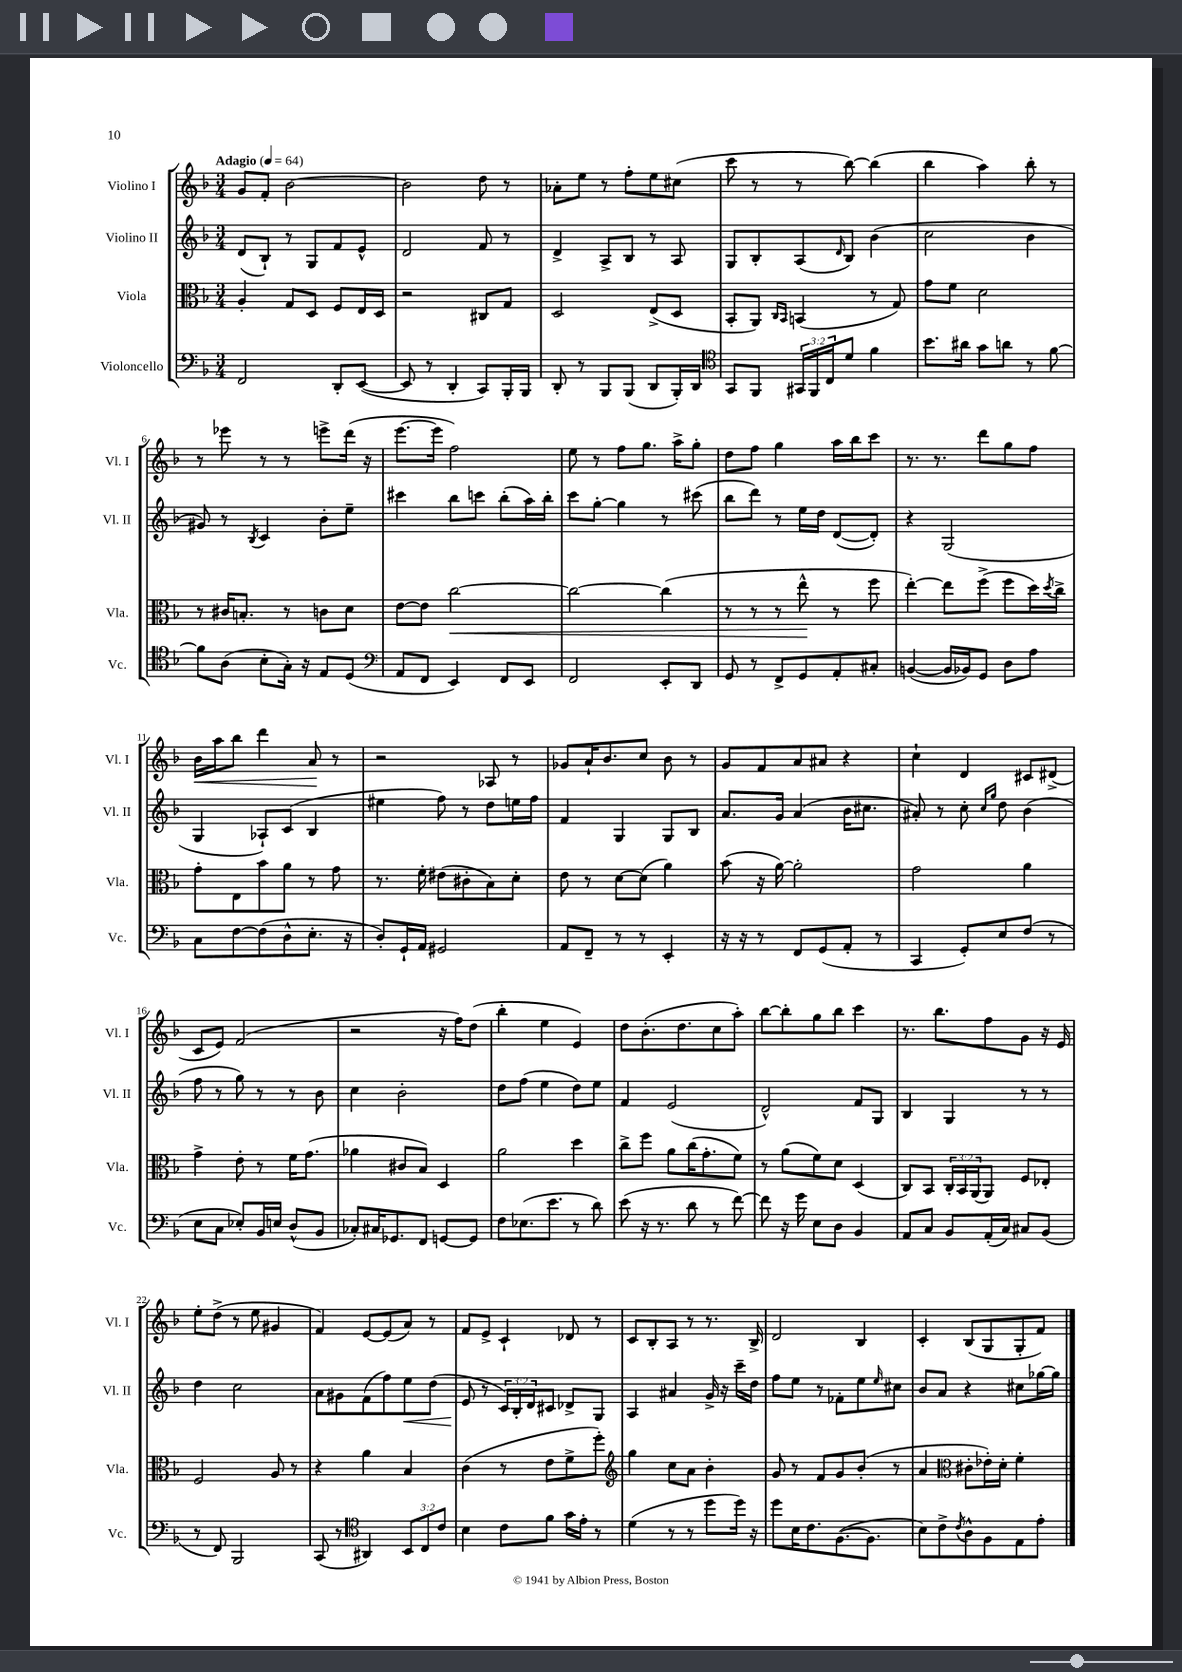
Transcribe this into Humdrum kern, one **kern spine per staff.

**kern	**kern	**dynam	**kern	**dynam	**kern	**dynam
*part4	*part3	*part3	*part2	*part2	*part1	*part1
*staff4	*staff3	*staff3	*staff2	*staff2	*staff1	*staff1
*I"Violoncello	*I"Viola	*	*I"Violino II	*	*I"Violino I	*
*I'Vc.	*I'Vla.	*	*I'Vl. II	*	*I'Vl. I	*
*clefF4	*clefC3	*	*clefG2	*	*clefG2	*
*k[b-]	*k[b-]	*	*k[b-]	*	*k[b-]	*
*M3/4	*M3/4	*	*M3/4	*	*M3/4	*
*MM64	*MM64	*	*MM64	*	*MM64	*
=1	=1	=1	=1	=1	=1	=1
!	!	!	!	!	!LO:TX:a:B:t=Adagio	!
2FF/	4A'/	.	(8d/L	.	8g/L	.
.	.	.	8B-`/J)	.	8f'/J	.
.	8G/L	.	8r	.	[2b-\	.
.	8D/J	.	8G/L	.	.	.
8DD'/L	8F/L	.	8f/	.	.	.
([8EE/J	16E/L	.	8e^^/J	.	.	.
.	16D/JJ	.	.	.	.	.
=2	=2	=2	=2	=2	=2	=2
8EE/]	2r	.	2d/	.	2b-\]	.
8r	.	.	.	.	.	.
4DD'/	.	.	.	.	.	.
8CC/L)	8C#X/L	.	8f/	.	8dd\	.
16BBB-'/L	8G/J	.	8r	.	8r	.
16BBB-/JJ	.	.	.	.	.	.
=3	=3	=3	=3	=3	=3	=3
8DD'/	2D/	.	4d^/	.	8a-X'\L	.
8r	.	.	.	.	8ee\J	.
8BBB-/L	.	.	8A^/L	.	8r	.
(8BBB-/J	.	.	8B-/J	.	8ff'\L	.
8DD/L	(8E^/L	.	8r	.	8ee\	.
16BBB-'/L)	8D/J	.	8A/	.	(8cc#X\J	.
16DD/JJ	.	.	.	.	.	.
=4	=4	=4	=4	=4	=4	=4
*clefC4	*	*	*	*	*	*
8GG/L	8BB-'/L	.	8G/L	.	8ccc\	.
8FF/J	8AA/J)	.	8B-'/	.	8r	.
.	16qqC/LL	.	.	.	.	.
.	16qqBB-/JJ	.	.	.	.	.
24GG#X/LL	(4BBn/	.	(8A/	.	8r	.
24FF/	.	.	.	.	.	.
24C/J	.	.	.	.	.	.
.	.	.	16qqd/	.	.	.
8d/J	.	.	8B-/J)	.	[8bb-\)	.
4f\	8r	.	(4b-\	.	(4bb-\]	.
.	8G/)	.	.	.	.	.
=5	=5	=5	=5	=5	=5	=5
8.b-\L	8g\L	.	2cc\	.	4bb-\	.
.	8f\J	.	.	.	.	.
16a#X\Jk	.	.	.	.	.	.
8g\L	2d\	.	.	.	4aa\)	.
8an\J	.	.	.	.	.	.
8r	.	.	4b-\	.	8bb-'\	.
[8f\	.	.	.	.	8r	.
!!LO:LB:g=z
=6	=6	=6	=6	=6	=6	=6
8f\L]	8r	.	8g#X/)	.	8r	.
(8A\J	16c#X/KL	.	8r	.	8eee-X\	.
.	8.Bn'/J	.	.	.	.	.
.	.	.	8qB-/	.	.	.
8B-'\L	.	.	4c/	.	8r	.
16G'\Jk)	8r	.	.	.	8r	.
16r	.	.	.	.	.	.
8E/L	8cn\L	.	8b-'\L	.	8eeen^\L	.
(8D/J	8d\J	.	8ee~\J	.	(16ddd\Jk	.
.	.	.	.	.	16r	.
=7	=7	=7	=7	=7	=7	=7
*clefF4	*	*	*	*	*	*
8AA/L	[8e\L	.	4ccc#X\	.	[8.eee\L	.
8FF/J	8e\J]	.	.	.	.	.
.	.	.	.	.	16eee\Jk]	.
!	!	!LO:HP:b	!	!	!	!
4EE/)	[2cc\	<	8bb-\L	.	2ff\)	.
.	.	.	8cccn\J	.	.	.
8FF/L	.	.	(8bb-'\L	.	.	.
8EE/J	.	.	16aa\L)	.	.	.
.	.	.	16bb-'\JJ	.	.	.
=8	=8	=8	=8	=8	=8	=8
2FF/	2cc\_	.	8ccc\L	.	8ee\	.
.	.	.	[8gg'\J	.	8r	.
.	.	.	4gg\]	.	8ff\L	.
.	.	.	.	.	8.gg\J	.
8EE'/L	(4cc\]	.	8r	.	.	.
.	.	.	.	.	16aa^\KL	.
8DD/J	.	.	(8ccc#X\	.	8gg'\J	.
=9	=9	=9	=9	=9	=9	=9
8GG/	8r	.	8bb-\L	.	8dd\L	.
8r	8r	.	8ddd\J)	.	8ff\J	.
8FF^/L	8r	.	8r	.	4gg\	.
8GG/	8ee^^\	.	16ee\LL	.	.	.
.	.	.	16dd\JJ	.	.	.
8AA'/	8r	[	([8d/L	.	16aa\LL	.
.	.	.	.	.	16bb-\J	.
8C#X'/J	8ff\	.	8d'/J])	.	8ccc\J	.
=10	=10	=10	=10	=10	=10	=10
([4BBn/	[4ee'\)	.	4r	.	8.r	.
.	.	.	.	.	8.r	.
16BB/LL]	8ee\L]	.	(2G/	.	.	.
16BB-X/J)	.	.	.	.	.	.
8GG/J	(8ff^\J	.	.	.	8ddd\L	.
8D\L	8ff\L	.	.	.	8gg\	.
8A\J	16dd\L)	.	.	.	8ff\J	.
.	8qdd/	.	.	.	.	.
.	16cc^\JJ	.	.	.	.	.
!!LO:LB:g=z
=11	=11	=11	=11	=11	=11	=11
!	!	!	!	!	!	!LO:HP:b
8C\L	8g'\L	.	4G/	.	16b-\LL	<
.	.	.	.	.	16aa\J	.
[8F\	8E\	.	.	.	8bb-\J	.
(8F\]	8b-\	.	8A-X`/L)	.	4ddd\	.
8D^^\	8a\J	.	(8c/J	.	.	.
8.E'\J	8r	.	4B-/	.	8a/	.
.	8g\	.	.	.	8r	[
16r	.	.	.	.	.	.
=12	=12	=12	=12	=12	=12	=12
8D'/L)	8.r	.	4ee#X\	.	2r	.
16GG`/L	.	.	.	.	.	.
16AA/JJ	16f'\	.	.	.	.	.
2GG#X/	(8e#X\L	.	8ff\)	.	.	.
.	8c#X'\	.	8r	.	.	.
.	8B-\)	.	8dd\L	.	8A-X/	.
.	8d'\J	.	16een\L	.	8r	.
.	.	.	16ff\JJ	.	.	.
=13	=13	=13	=13	=13	=13	=13
8AA/L	8e\	.	4f/	.	8g-X/L	.
8FF~/J	8r	.	.	.	16a`/K	.
.	.	.	.	.	8.b-/	.
8r	[8d\L	.	4G/	.	.	.
8r	(8d\J]	.	.	.	8cc/J	.
4EE'/	4a\)	.	8G/L	.	8b-\	.
.	.	.	8B-/J	.	8r	.
=14	=14	=14	=14	=14	=14	=14
16r	(8b-\	.	8.a/L	.	8g/L	.
16r	.	.	.	.	.	.
8r	16r	.	.	.	8f/	.
.	[16a\)	.	16g/Jk	.	.	.
8FF/L	2a'\]	.	(4a/	.	8a/	.
(8GG/	.	.	.	.	8a#X/J	.
8AA'/J	.	.	16b-\KL	.	4r	.
.	.	.	8.cc#X\J	.	.	.
8r	.	.	.	.	.	.
=15	=15	=15	=15	=15	=15	=15
4CC/	2g\	.	8a#X'/)	.	4cc`\	.
.	.	.	8r	.	.	.
8GG'/L)	.	.	8cc'\	.	4d/	.
.	.	.	16qqcc/LL	.	.	.
.	.	.	16qqgg/JJ	.	.	.
8E/	.	.	8dd\	.	.	.
(8F/J	4a\	.	(4b-\	.	8c#X/L	.
8r	.	.	.	.	(8d#X^/J	.
!!LO:LB:g=z
=16	=16	=16	=16	=16	=16	=16
8E\L	4g^\	.	8ff\	.	8c/L	.
8C\J	.	.	8r	.	8e/J)	.
8E-X'/L)	8e'\	.	8gg\)	.	(2f/	.
16BB-/L	8r	.	8r	.	.	.
16En/JJ	.	.	.	.	.	.
(8D^^/L	16f\KL	.	8r	.	.	.
.	(8.g\J	.	.	.	.	.
8BB-/J	.	.	8b-\	.	.	.
=17	=17	=17	=17	=17	=17	=17
8C-X'/L)	4a-X\	.	4cc\	.	2r	.
16C#X/K	.	.	.	.	.	.
8.GG-X/	.	.	.	.	.	.
.	8c#X/L	.	2b-'\	.	.	.
8FF/J	8B-/J)	.	.	.	.	.
[8GGn/L	4D/	.	.	.	16r	.
.	.	.	.	.	16ff\KL)	.
8GG/J]	.	.	.	.	(8dd\J	.
=18	=18	=18	=18	=18	=18	=18
8F\L	2a\	.	8dd\L	.	4bb-'\	.
(8.E-X\	.	.	(8ff\J	.	.	.
.	.	.	4ee\	.	4ee\	.
8.e\J	.	.	.	.	.	.
8r	4dd\	.	8dd\L)	.	4e/)	.
8d\)	.	.	8ee\J	.	.	.
=19	=19	=19	=19	=19	=19	=19
(8e\	8cc^\L	.	4f/	.	8dd\L	.
16r	8ff\J	.	.	.	(8.b-'\	.
8.r	.	.	.	.	.	.
.	8a\L	.	(2e/	.	.	.
.	.	.	.	.	8.dd\	.
8d\	(16cc\K	.	.	.	.	.
.	8.g'\	.	.	.	.	.
8r	.	.	.	.	8cc\	.
[8f\)	8f\J)	.	.	.	8aa'\J)	.
=20	=20	=20	=20	=20	=20	=20
8f\]	8r	.	2d^^/)	.	[8bb-\L	.
16r	(8a\L	.	.	.	8bb-'\]	.
16g\	.	.	.	.	.	.
8E\L	8f\)	.	.	.	8gg\	.
8D\J	8d\J	.	.	.	8bb-\J	.
4BB-/	(4D/	.	8f/L	.	4ccc\	.
.	.	.	8G/J	.	.	.
=21	=21	=21	=21	=21	=21	=21
8AA/L	8C/L)	.	4B-/	.	8.r	.
8C/J	8BB-/J	.	.	.	.	.
.	.	.	.	.	8.bb-\L	.
8BB-/L	24C'/LL	.	4G/	.	.	.
.	24BB-/	.	.	.	.	.
.	(24AA/J	.	.	.	.	.
(16AA'/L	8AA/J)	.	.	.	8ff\	.
16C/JJ)	.	.	.	.	.	.
8C#X/L	8F/L	.	8r	.	8g\J	.
(8BB-/J	8E-X'/J	.	8r	.	16r	.
.	.	.	.	.	16e/	.
!!LO:LB:g=z
=22	=22	=22	=22	=22	=22	=22
8r	2F/	.	4dd\	.	8ee'\L	.
8FF/)	.	.	.	.	(8dd^\J	.
2BBB-/	.	.	2cc\	.	8r	.
.	.	.	.	.	8ee\	.
.	8A/	.	.	.	4g#X/	.
.	8r	.	.	.	.	.
=23	=23	=23	=23	=23	=23	=23
(8CC/	4r	.	8a\L	.	4f/)	.
8r	.	.	8g#X\	.	.	.
*clefC4	*	*	*	*	*	*
4AA#X/)	4a\	.	(8f\	.	[8e/L	.
.	.	.	8ff\)	.	(8e/]	.
!	!	!	!	!LO:HP:b	!	!
12BB-/L	4B-/	.	8ee\	<	8a/J)	.
12C/	.	.	.	.	.	.
.	.	.	(8dd\J	.	8r	.
12c/J	.	.	.	.	.	.
=24	=24	=24	=24	=24	=24	=24
4B-\	(4c\	.	8e/	.	8f/L	.
.	.	.	8r	[	8e^/J	.
8c\L	8r	.	24c/LL)	.	4c`/	.
.	.	.	24B-'/	.	.	.
.	.	.	24d/J	.	.	.
8f\J	8e\L	.	8c#X/J	.	.	.
16g\LL	8f^\	.	8d-X^/L	.	8d-X/	.
16e'\JJ	.	.	.	.	.	.
8r	8ff'\J)	.	8G/J	.	8r	.
=25	=25	=25	=25	=25	=25	=25
*	*clefG2	*	*	*	*	*
(4d\	4gg\	.	4A/	.	8c/L	.
.	.	.	.	.	8B-'/	.
8r	8cc\L	.	4a#X/	.	8A/J	.
8r	8a\J	.	.	.	8r	.
8dd\L	4b-'\	.	16g^/	.	8.r	.
.	.	.	16r	.	.	.
16dd\Jk)	.	.	16ccc~\LL	.	.	.
16r	.	.	16dd\JJ	.	16B-^/	.
=26	=26	=26	=26	=26	=26	=26
8dd\L	8g/	.	8ff\L	.	2d/	.
16B-\K	8r	.	8ee\J	.	.	.
8.c\	.	.	.	.	.	.
.	8f/L	.	8r	.	.	.
([8.F\	8g/	.	8f-X'\L	.	.	.
.	(8b-'/J	.	8ee\	.	4B-/	.
8.F\J]	.	.	.	.	.	.
.	.	.	16qqee/	.	.	.
.	8r	.	8cc#X\J	.	.	.
=27	=27	=27	=27	=27	=27	=27
8B-\L)	4a/	.	8b-/L	.	4c'/	.
8c^\	.	.	8a/J	.	.	.
8qc/	.	.	.	.	.	.
*	*clefC3	*	*	*	*	*
8A^^\	8c#X'\L	.	4r	.	(8B-/L	.
8F\	16e-X'\L)	.	.	.	8G/	.
.	16d'\JJ	.	.	.	.	.
8E\	4f'\	.	8cc#X\L	.	8G'/	.
8e'\J	.	.	[16gg-X\L	.	8f/J)	.
.	.	.	16gg-\JJ]	.	.	.
==	==	==	==	==	==	==
*-	*-	*-	*-	*-	*-	*-
